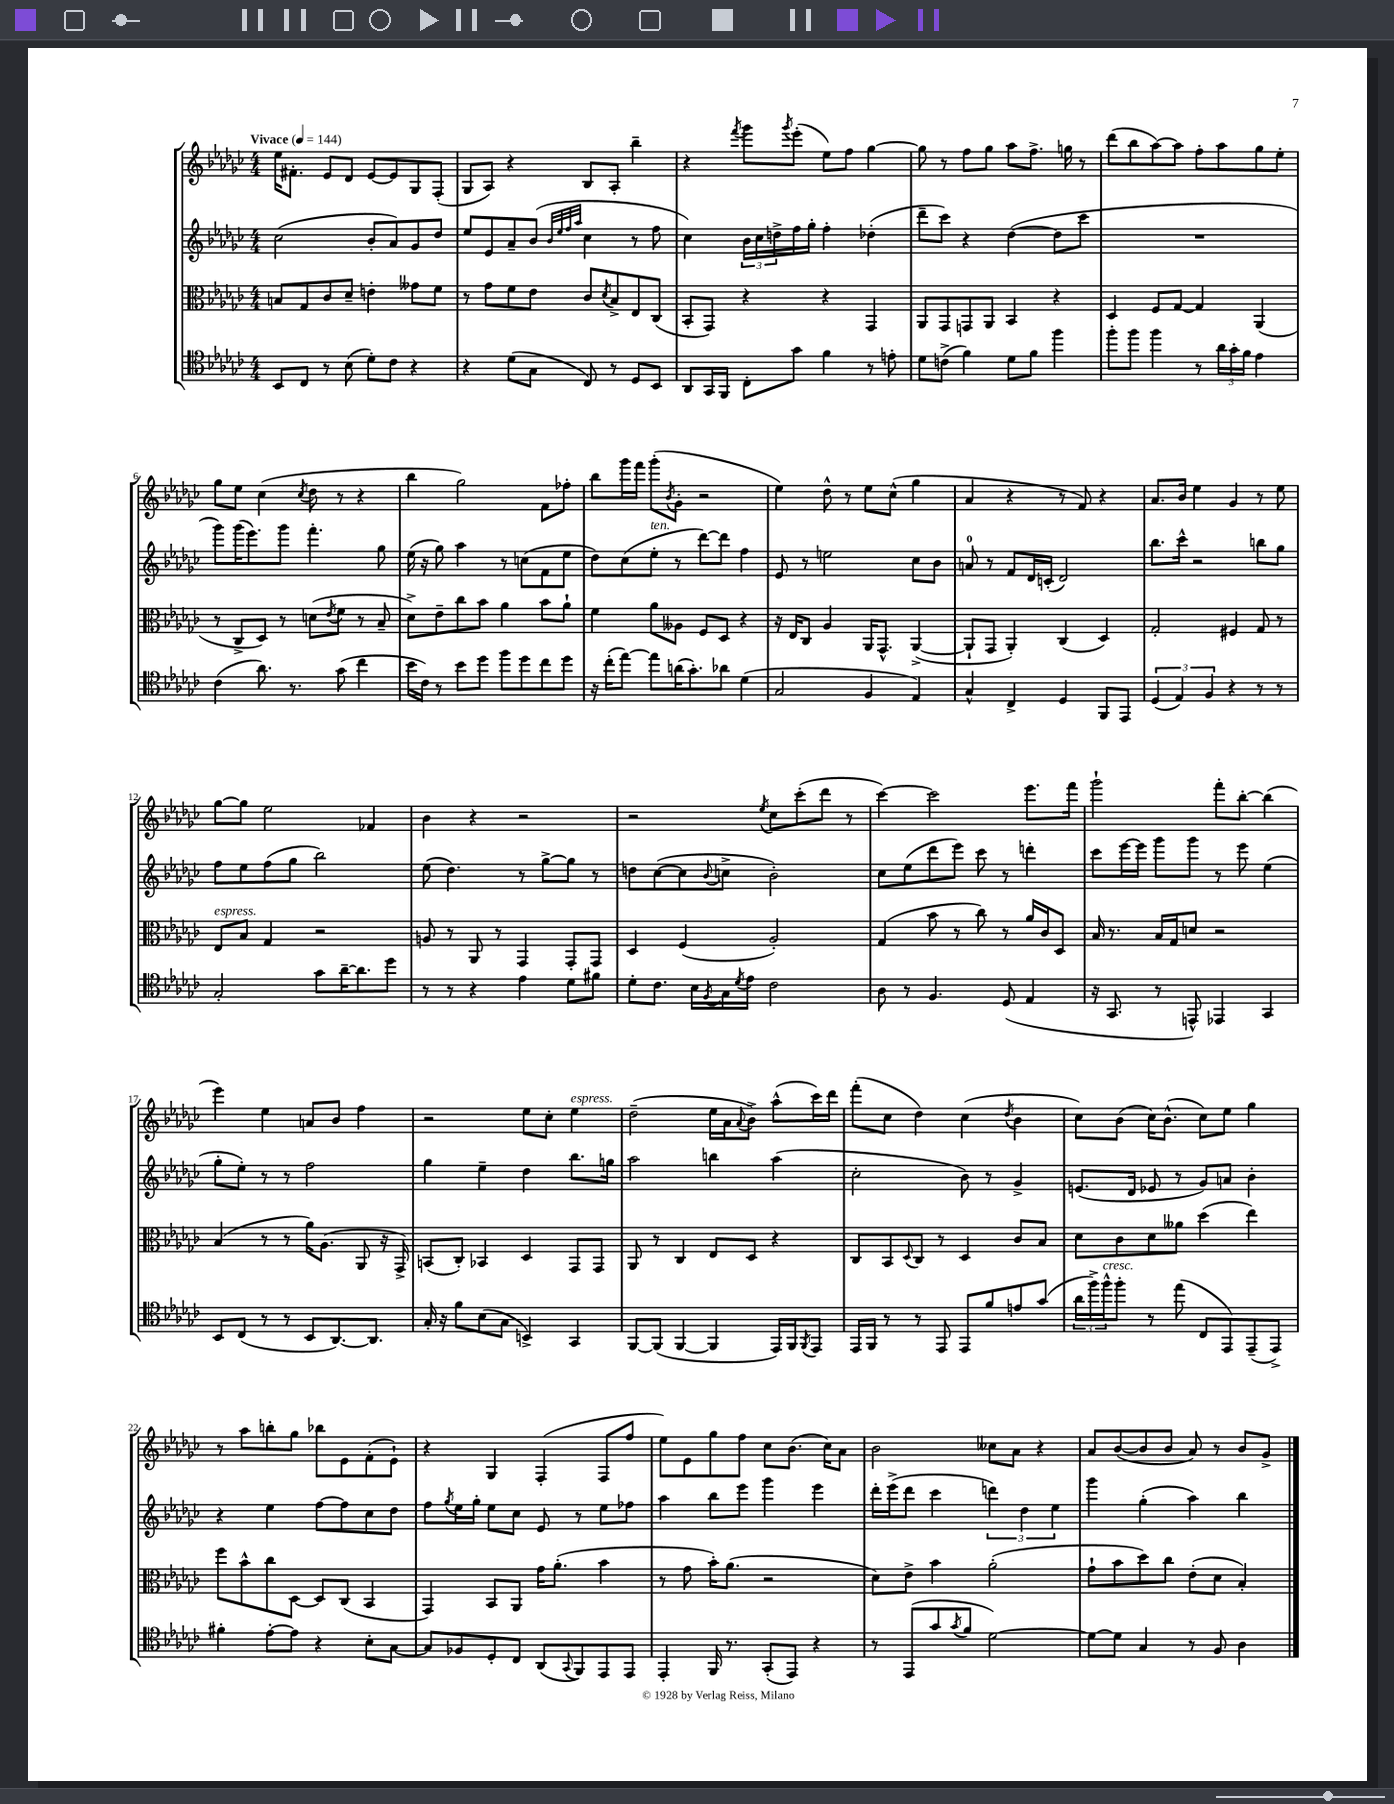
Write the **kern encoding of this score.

**kern	**kern	**kern	**kern
*staff4	*staff3	*staff2	*staff1
*clefC4	*clefC3	*clefG2	*clefG2
*k[b-e-a-d-g-c-]	*k[b-e-a-d-g-c-]	*k[b-e-a-d-g-c-]	*k[b-e-a-d-g-c-]
*M4/4	*M4/4	*M4/4	*M4/4
*MM144	*MM144	*MM144	*MM144
8BB-/L	8B/L	(2cc-\	16ee-\LK
.	.	.	8.f#'\J
8C-/J	8G-/	.	.
8r	8c-/	.	8e-/L
(8B-\	8d-~/J	.	8d-/J
8d-'\L)	4e'\	8b-'/L	[8e-/L
8c-\J	.	8a-/)	8e-/]
4r	8g--\L	8g-/	8G-/
.	8f\J	8dd-/J	(8F'/J
=	=	=	=
4r	8r	8ee-/L	8G-/L
.	8g-\L	8e-/	8A-/J)
(8d-\L	8f\	8a-~/	4r
8G-\J	8e-\J	(8b-/J	.
.	.	32qqb-/LLL	.
.	.	32qqee-/	.
.	.	32qqff/	.
.	.	32qqaa-/JJJ	.
8C-/)	8c-/L	4cc-\	8B-/L
.	8qd-/	.	.
8r	8B-^/	.	8A-'/J
8D-/L	8E-/	8r	4bb-~\
8BB-/J	(8C-/J	8ff\	.
=	=	=	=
8AA-/L	8BB-'/L	4cc-\)	4r
16GG-/L	8GG-/J)	.	.
16FF/JJ	.	.	.
.	.	.	8qfff/
8C-'\L	4r	24b-\LL	8ggg-\L
.	.	24cc-\	.
.	.	24dd^\	.
.	.	.	8qggg-/
8g-\J	.	16ff\	(8eee-'\J
.	.	16gg-'\JJ	.
4f\	4r	4ff'\	8ee-\L)
.	.	.	8ff\J
8r	4GG-/	(4dd-'\	[4gg-\
8e'\	.	.	.
=	=	=	=
8d-\L	8AA-/L	8ddd-~\L	8gg-\]
(8c^\J	8GG-/	8ccc-\J)	8r
4f\)	8GG/	4r	8ff\L
.	8AA-/J	.	8gg-\J
8d-\L	4BB-/	([4dd-\	8aa-\L
8f\J	.	.	8.ff^\J
4ff\	4r	8dd-\]L	.
.	.	.	16gg\
.	.	8ccc-\J	8r
=	=	=	=
8ff'\L	4D-/	1r	(8ddd-\L
8ff\J	.	.	8bb-\
4ff\	8F/L	.	[8aa-\)
.	[8G-/J	.	8aa-\]J
8r	4G-/]	.	8ff'\L
24a-\LL	.	.	8aa-\
24g-'\	.	.	.
24f\JJ	.	.	.
4e-\	(4AA-/	.	8gg-\
.	.	.	8ee-'\J
=	=	=	=
(4c-\	8r	8ggg-\L)	8gg-\L
.	8C-^/L	(16ggg-\K	8ee-\J
.	.	8.eee-\)	.
8.a-\)	8D-/J)	.	(4cc-\
.	8r	8ggg-\J	.
8.r	.	.	.
.	.	.	8qcc-/
.	(8d\L	4.fff'\	8dd-\
.	8qe-/	.	.
(8g-\	8f\J	.	8r
4cc-\	8r	.	4r
.	8B-~/	8gg-\	.
=	=	=	=
16b-\LL	8d-^\L)	(16ee-\	4bb-\
16c-\JJ)	.	16r	.
8r	8e-~\	8gg-\)	.
8b-\L	8cc-\	4aa-\	2gg-\)
8dd-\J	8b-\J	.	.
8ff\L	4a-\	8r	.
8dd-\	.	(8cc\L	.
8cc-\	8b-\L	8f\	8f\L
8dd-\J	8a-`\J	8ee-\J	8ff-'\J
=	=	=	=
16r	4f\	8dd-\L)	8bb-\L
(16cc-'\LK	.	.	.
[8ee-\J)	.	(8cc-\	16ggg-\L
.	.	.	16fff\JJ
8ee-\]L	8a-\L	8ee-'\J	(8ggg-'\L
.	.	.	8qb-/
(16a\K	8A--\J	8r	8g-'\J
8.g-'\)	.	.	.
.	8F/L	[8ddd-\L)	2r
8a-\J	8D-/J	8ddd-\]J	.
(4d-\	4r	4ff\	.
=	=	=	=
2G-/	16r	8e-/	4ee-\)
.	16E-/LK	.	.
.	8C-/J	8r	.
.	4A-/	2ee\	8dd-^^\
.	.	.	8r
4F/	16AA-/LK	.	8ee-\L
.	8.GG-^^/J	.	.
.	.	.	(8cc-^^\J
4E-/)	([4AA-^/	8cc-\L	4gg-\
.	.	8b-\J	.
=	=	=	=
4G-^^/	8AA-`/]L	8a/	4a-/
.	8GG-/J	8r	.
4C-^/	4AA-'/)	8f/L	4r
.	.	16d-/L	.
.	.	(16c'/JJ	.
4D-/	(4C-/	2d-/)	8r
.	.	.	8f/)
8FF/L	4D-/)	.	4r
8EE-/J	.	.	.
=	=	=	=
(6D-/	2G-'/	8.bb-\L	8.a-/L
6E-/)	.	.	.
.	.	16ccc-^^\Jk	16b-/Jk
.	.	2r	4ee-\
6F/	.	.	.
4r	4F#/	.	4g-/
8r	8G-/	8bb\L	8r
8r	8r	8gg-\J	8ee-\
=	=	=	=
2G-'/	8E-/L	8ff\L	[8gg-\L
.	8B-/J	8ee-\	8gg-\]J
.	4G-/	(8ff\	2ee-\
.	.	8gg-\J	.
8g-\L	2r	2bb-\)	.
[16a-~\K	.	.	.
8.a-\]	.	.	.
.	.	.	4f-/
8dd-\J	.	.	.
=	=	=	=
8r	8A/	(8ee-\	4b-\
8r	8r	4.dd-\)	.
4r	8AA-/	.	4r
.	8r	.	.
4e-\	4GG-/	8r	2r
.	.	[8gg-^\L	.
8d-\L	8GG-'/L	8gg-\]J	.
8f#\J	8GG-/J	8r	.
=	=	=	=
8d-'\L	4D-/	8dd\L	2r
8.c-\J	.	([8cc-\	.
.	(4F/	8cc-\]	.
16B-\LL	.	.	.
8qF/	.	8qqb-/	.
16G-\	.	8cc^\J	.
8qd-/	.	.	.
16e-\JJ	.	.	.
.	.	.	8qee-/
2c-\	2A-'/)	2b-'\)	8cc-\L
.	.	.	(8ccc-'\
.	.	.	8ddd-\J
.	.	.	8r
=	=	=	=
8A-\	(4G-/	8cc-\L	[4ccc-\)
8r	.	(8ee-\	.
4.F/	8b-\	8ddd-\	2ccc-\]
.	8r	8eee-\J)	.
.	8cc-\)	8ccc-\	.
(8D-/	8r	8r	.
4E-/	16a-/LL	4ddd'\	8.eee-\L
.	16c-/J	.	.
.	8D-/J	.	.
.	.	.	16fff\Jk
=	=	=	=
16r	16B-/	8ccc-\L	2ggg-`\
8.GG-/	8.r	.	.
.	.	[16eee-\L	.
.	.	16eee-\]JJ	.
8r	16B-/LL	8ggg-\L	.
.	16G-/J	.	.
8EE^^/)	8d/J	8ggg-\J	.
4EE-/	2r	8r	8fff'\L
.	.	8eee-\	[8bb-'\J
4GG-/	.	(4ee-\	(4bb-\]
=	=	=	=
8BB-/L	(4B-/	8gg-'\L	4eee-\)
(8C-/J	.	8ee-'\J)	.
8r	8r	8r	4ee-\
8r	8r	8r	.
8BB-/L	16a-\LK)	2ff\	8a/L
.	(8.A-\J	.	.
[8.AA-/)	.	.	8b-/J
.	8AA-/	.	4ff\
8.AA-/]J	.	.	.
.	16r	.	.
.	16GG-^/)	.	.
=	=	=	=
16G-'/	(8BB/L	4gg-\	2r
16r	.	.	.
8f\L	8C-'/J)	.	.
(8B-\	4BB-/	4ee-~\	.
8G-\J	.	.	.
4BB^/)	4D-/	4dd-\	8ee-\L
.	.	.	8cc-'\J
4GG-/	8GG-/L	8.bb-\L	4ee-\
.	8GG-/J	.	.
.	.	16gg\Jk	.
=	=	=	=
[8FF/L	8AA-/	2aa-\	(2dd-~\
(8FF/]J	8r	.	.
[4FF/	4C-/	.	.
4FF/]	8E-/L	4bb\	16ee-\LL
.	.	.	16a-\J
.	.	.	8qqa-/
.	8D-/J	.	8b-^\J)
16EE-/LL)	4r	(4aa-\	(8aa-^^\L
16FF/J	.	.	.
8qFF/	.	.	.
8EE-/J	.	.	16ccc-\L)
.	.	.	16ddd-\JJ
=	=	=	=
16EE-/LL	8C-/L	2cc-'\	(8fff'\L
16FF/JJ	.	.	.
8r	8BB-/	.	8cc-\J
.	8qqD-/	.	.
8r	8C-/J	.	4dd-\)
8EE-/	8r	.	.
8EE-/L	4D-/	8b-\)	(4cc-\
8f/	.	8r	.
.	.	.	8qdd-/
8e/	8c-/L	4g-^/	4b-\
(8g-/J	8B-/J	.	.
=	=	=	=
24a-\LL	8d-\L	(8.e/L	8cc-\L)
24ff^\)	.	.	.
24ff^^\J	.	.	.
8ff'\J	8c-\	.	(8b-\J
.	.	16d-/Jk	.
8r	8d-\	8e-/	16cc-\LK)
.	.	.	(8.b-^^\J
(8ee-\	8a--\J	8r	.
8C-/L	(4dd-\	8g-/L)	8cc-\L)
8EE-/)	.	8a/J	8ee-\J
(8EE-~/	4ee-\)	4b-'\	4gg-\
8EE-^/J)	.	.	.
=	=	=	=
4f#'\	8ff\L	4r	8r
.	8b-^^\	.	8aa-\L
[8e-'\L	8cc-\	4ee-\	8bb'\
8e-\]J	[8D-\J	.	8gg-\J
4r	8D-/]L	[8ff\L	8bb-\L
.	(8C-/J	8ff\]	8e-\
8B-'\L	4BB-/	8cc-\	(8f'\
[8G-\J	.	8dd-\J	8e-`\J)
=	=	=	=
8G-/]L	4GG-/)	8ff\L	4r
.	.	8qgg-/	.
8F-/	.	16ee-\L	.
.	.	16gg-'\JJ	.
8D-'/	8BB-/L	8ee-\L	4G-/
8C-/J	8AA-/J	8cc-\J	.
(8AA-/L	16g-\LK	8e-/	(4F'/
.	(8.a-'\J	.	.
8qqGG-/	.	.	.
8FF/)	.	8r	.
8EE-/	4b-\	8ee-\L	8F/L
8EE-/J	.	8ff-\J	8ff/J
=	=	=	=
4EE-'/	8r	4aa-\	8ee-\L)
.	8g-\	.	8e-\
16FF/	16b-'\LK)	8bb-\L	8gg-\
8.r	(8.a-\J	.	.
.	.	8eee-\J	8ff\J
(8GG-'/L	2r	4ggg-\	8cc-\L
8EE-/J)	.	.	(8.b-\J
4r	.	4eee-\	.
.	.	.	16cc-\LK)
.	.	.	8a-\J
=	=	=	=
8r	8d-\L)	16ddd-'\LL	2b-\
.	.	(16eee-^\J	.
(8EE-/L	8e-^\J	8ddd-\J	.
8g-/	4b-\	4ccc-\	.
8qg-/	.	.	.
8f/J	.	.	.
[2d-\)	(2a-'\	6ddd\)	8cc--\L
.	.	.	8a-\J
.	.	6dd-\	.
.	.	.	4r
.	.	6ee-\	.
=	=	=	=
8d-\_L	8g-`\L	4ggg-\	8a-/L
8d-\]J	8b-\	.	([8b-/
4G-/	8dd-\)	(4gg-'\	8b-/]
.	8cc-\J	.	8b-/J
8r	(8e-'\L	4aa-\)	8a-/)
8F/	8d-\J	.	8r
4A-\	4B-'/)	4bb-\	8b-/L
.	.	.	8g-^/J
==	==	==	==
*-	*-	*-	*-
